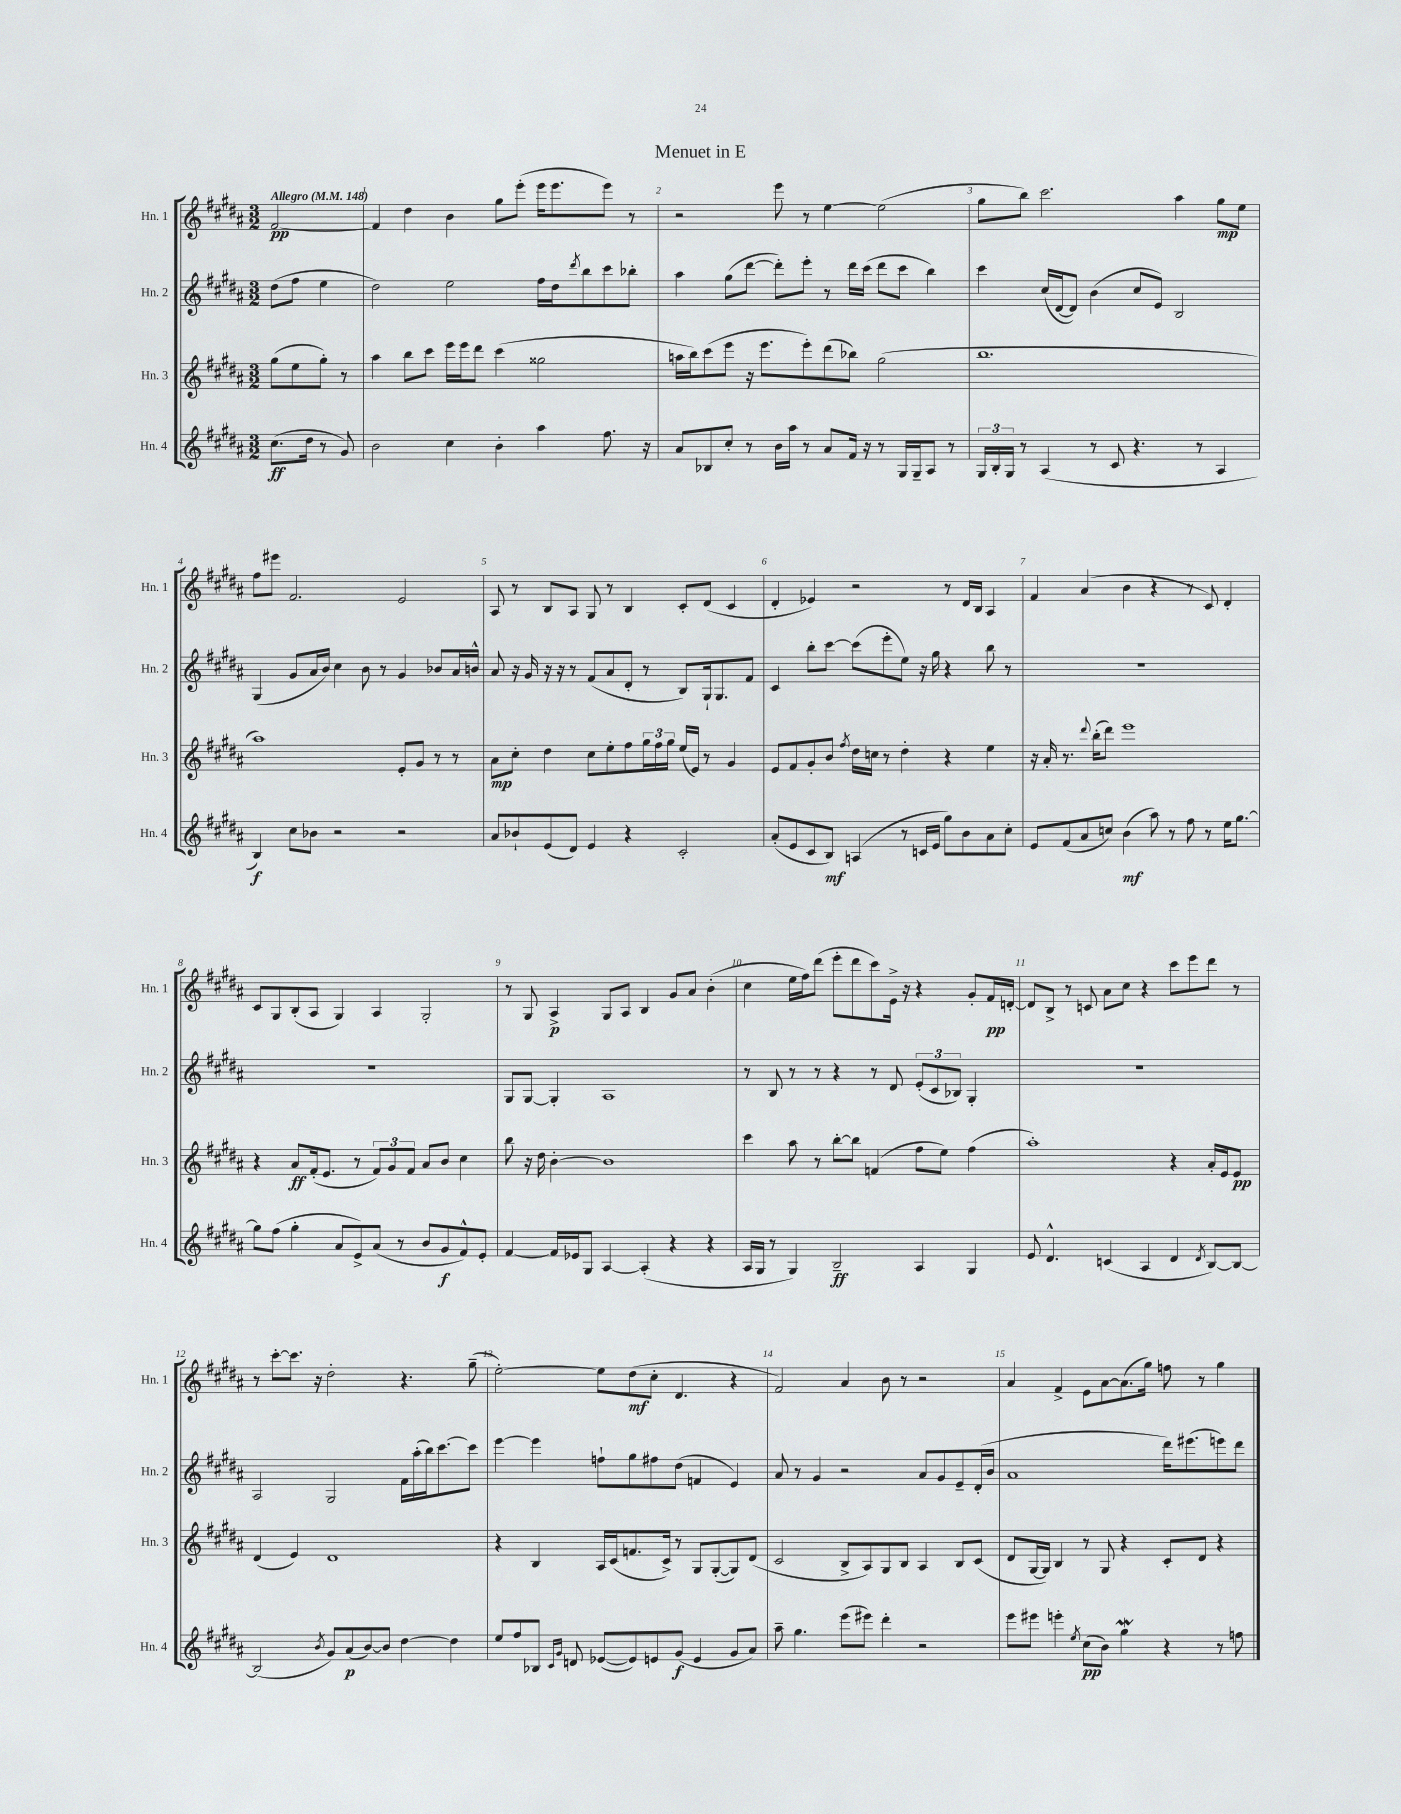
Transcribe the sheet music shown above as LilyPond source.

\header { title = "Menuet in E" }
<<
\new StaffGroup <<
\new Staff = "s0" \with { instrumentName = "Hn. 1" shortInstrumentName = "Hn. 1" } {
    \clef treble \key b \major \numericTimeSignature \time 3/2 \partial 2 \tempo "Allegro" 4 = 148
    fis'2~\pp |
    fis'4 dis''4 b'4 gis''8 e'''8-.( e'''16 e'''8. e'''8) r8 |
    r2 e'''8 r8 e''4~ e''2( |
    gis''8 b''8) cis'''2. ais''4 gis''8\mp e''8 |
    fis''8 eis'''8 fis'2. e'2 |
    ais8 r8 b8 ais8 gis8 r8 b4 cis'8-. dis'8( cis'4 |
    dis'4-. ees'4) r2 r8 dis'16 b16 ais4 |
    fis'4 ais'4( b'4 r4 r8 cis'8) dis'4-. |
    cis'8 gis8 b8-.( ais8 gis4) ais4 gis2-. |
    r8 gis8 ais4->\p gis8 ais8 b4 gis'8 ais'8 b'4-.( |
    cis''4 e''16 fis''16) dis'''8( e'''8-. dis'''8 cis'''8) e'16-> r16 r4 gis'8-. fis'16\pp d'16~-. |
    d'8 b8-> r8 c'8 ais'8 cis''8 r4 cis'''8 e'''8 dis'''8 r8 |
    r8 cis'''8~-. cis'''8. r16 dis''2-. r4. gis''8--( |
    e''2~-.) e''8 dis''8\mf( cis''8-. dis'4. r4 |
    fis'2) ais'4 b'8 r8 r2 |
    ais'4 fis'4-> e'8 ais'8~ ais'8.( gis''16) f''8 r8 gis''4 \bar "|." |
}
\new Staff = "s1" \with { instrumentName = "Hn. 2" shortInstrumentName = "Hn. 2" } {
    \clef treble \key b \major \numericTimeSignature \time 3/2 \partial 2
    dis''8( fis''8 e''4 |
    dis''2) e''2 fis''16 dis''16 \acciaccatura { dis'''8 } b''8 cis'''8 bes''8-. |
    ais''4 gis''8( dis'''8~ dis'''8-.) e'''8-. r8 dis'''16 cis'''16( dis'''8 cis'''8 b''4) |
    cis'''4 cis''16( dis'16~ dis'8) b'4( cis''8 e'8) b2 |
    gis4( gis'8 ais'16 b'16) cis''4 b'8 r8 gis'4 bes'8 ais'16 b'16-^ |
    ais'8 r16 gis'16 r16 r16 r8 fis'8( ais'8 dis'8-. r8 b8) gis16-! gis8. fis'8 |
    cis'4 b''8-. cis'''8~ cis'''8( e'''8-. e''8) r16 gis''16 r4 b''8 r8 |
    R1. |
    R1. |
    gis8 gis8~ gis4-. ais1 |
    r8 b8 r8 r8 r4 r8 dis'8 \tuplet 3/2 { e'8-.( cis'8 bes8) } gis4-. |
    R1. |
    ais2 gis2 fis'16 ais''16-.( b''16) cis'''8.~ cis'''8 |
    e'''4~ e'''4 f''8-! gis''8 fis''8 dis''8( f'4 e'4) |
    ais'8 r8 gis'4 r2 ais'8 gis'8 e'8-- dis'16-.( b'16 |
    ais'1 dis'''16) eis'''8.( e'''8) dis'''8 \bar "|." |
}
\new Staff = "s2" \with { instrumentName = "Hn. 3" shortInstrumentName = "Hn. 3" } {
    \clef treble \key b \major \numericTimeSignature \time 3/2 \partial 2
    gis''8( e''8 gis''8-.) r8 |
    ais''4 b''8 cis'''8 e'''16 e'''16 dis'''8 cis'''4( gisis''2 |
    a''16 b''16) cis'''8( e'''8 r16 e'''8. e'''8-.) dis'''8( bes''8) gis''2( |
    b''1. |
    ais''1) e'8-. gis'8 r8 r8 |
    ais'8\mp cis''8-. dis''4 cis''8 e''8-. fis''8 \tuplet 3/2 { gis''16 fis''16 gis''16 } e''16( e'16) r8 gis'4 |
    e'8 fis'8 gis'8-. b'8 \acciaccatura { fis''8 } dis''16 c''16 r8 dis''4-. r4 e''4 |
    r16 ais'16-. r8. \appoggiatura { dis'''8 } b''16-.( dis'''8) e'''1 |
    r4 ais'8\ff fis'16-.( e'8. r8 \tuplet 3/2 { fis'8) gis'8 fis'8 } ais'8 b'8 cis''4 |
    b''8 r16 dis''16 b'4~-. b'1 |
    cis'''4 ais''8 r8 b''8~-. b''8 f'4( fis''8 e''8) fis''4( |
    ais''1-.) r4 ais'16-. e'16 e'8\pp |
    dis'4( e'4) dis'1 |
    r4 b4 ais16 cis'16( f'8. cis'16->) r8 gis8 gis8~-.( gis8) dis'8( |
    cis'2 b8-> ais8) gis8 b8 ais4 b8 cis'8( |
    dis'8 gis16~ gis16) b4 r8 gis8 r4 cis'8-. dis'8 r4 \bar "|." |
}
\new Staff = "s3" \with { instrumentName = "Hn. 4" shortInstrumentName = "Hn. 4" } {
    \clef treble \key b \major \numericTimeSignature \time 3/2 \partial 2
    cis''8.\ff( dis''16 r8 gis'8) |
    b'2 cis''4 b'4-. ais''4 fis''8. r16 |
    ais'8 bes8 cis''8-. r8 b'16 ais''16 r8 ais'8 fis'16 r16 r8 gis16 gis16-- ais8 r8 |
    \tuplet 3/2 { gis16 b16-. gis16 } r8 ais4( r8 cis'8 r4. r8 ais4 |
    b4\f) cis''8 bes'8 r2 r2 |
    ais'8 bes'8-! e'8( dis'8) e'4 r4 cis'2-. |
    ais'8-.( e'8 cis'8 b8\mf) a4( r8 c'16 e'16 gis''8) b'8 ais'8 cis''8-. |
    e'8 fis'8( ais'8 c''8) b'4\mf( ais''8) r8 fis''8 r8 e''16 gis''8.~ |
    gis''8 fis''8( gis''4-. ais'8 e'8->) ais'8( r8 b'8 gis'8\f fis'8-^) e'8-. |
    fis'4~ fis'16 ees'16 gis8 ais4~ ais4-.( r4 r4 |
    ais16 gis16 r8 gis4) b2--\ff ais4 gis4 |
    e'8 dis'4.-^ c'4( ais4 dis'4 \acciaccatura { dis'8 } b8~) b8~ |
    b2( \acciaccatura { b'8 } gis'8) ais'8\p( b'8~) b'8 dis''4~ dis''4 |
    e''8 fis''8 bes8 \grace { cis'16 gis'16 } d'8 ees'8~( ees'8) e'8 gis'8\f( e'4 gis'8 ais'8) |
    ais''8-- gis''4. e'''8( eis'''8) dis'''4-. r2 |
    e'''8 eis'''8 e'''4-. \acciaccatura { e''8 } cis''8\pp( b'8) gis''4\mordent r4 r8 f''8 \bar "|." |
}
>>
>>
\layout { \context { \Score \override BarNumber.break-visibility = ##(#f #t #t) barNumberVisibility = #all-bar-numbers-visible } }
